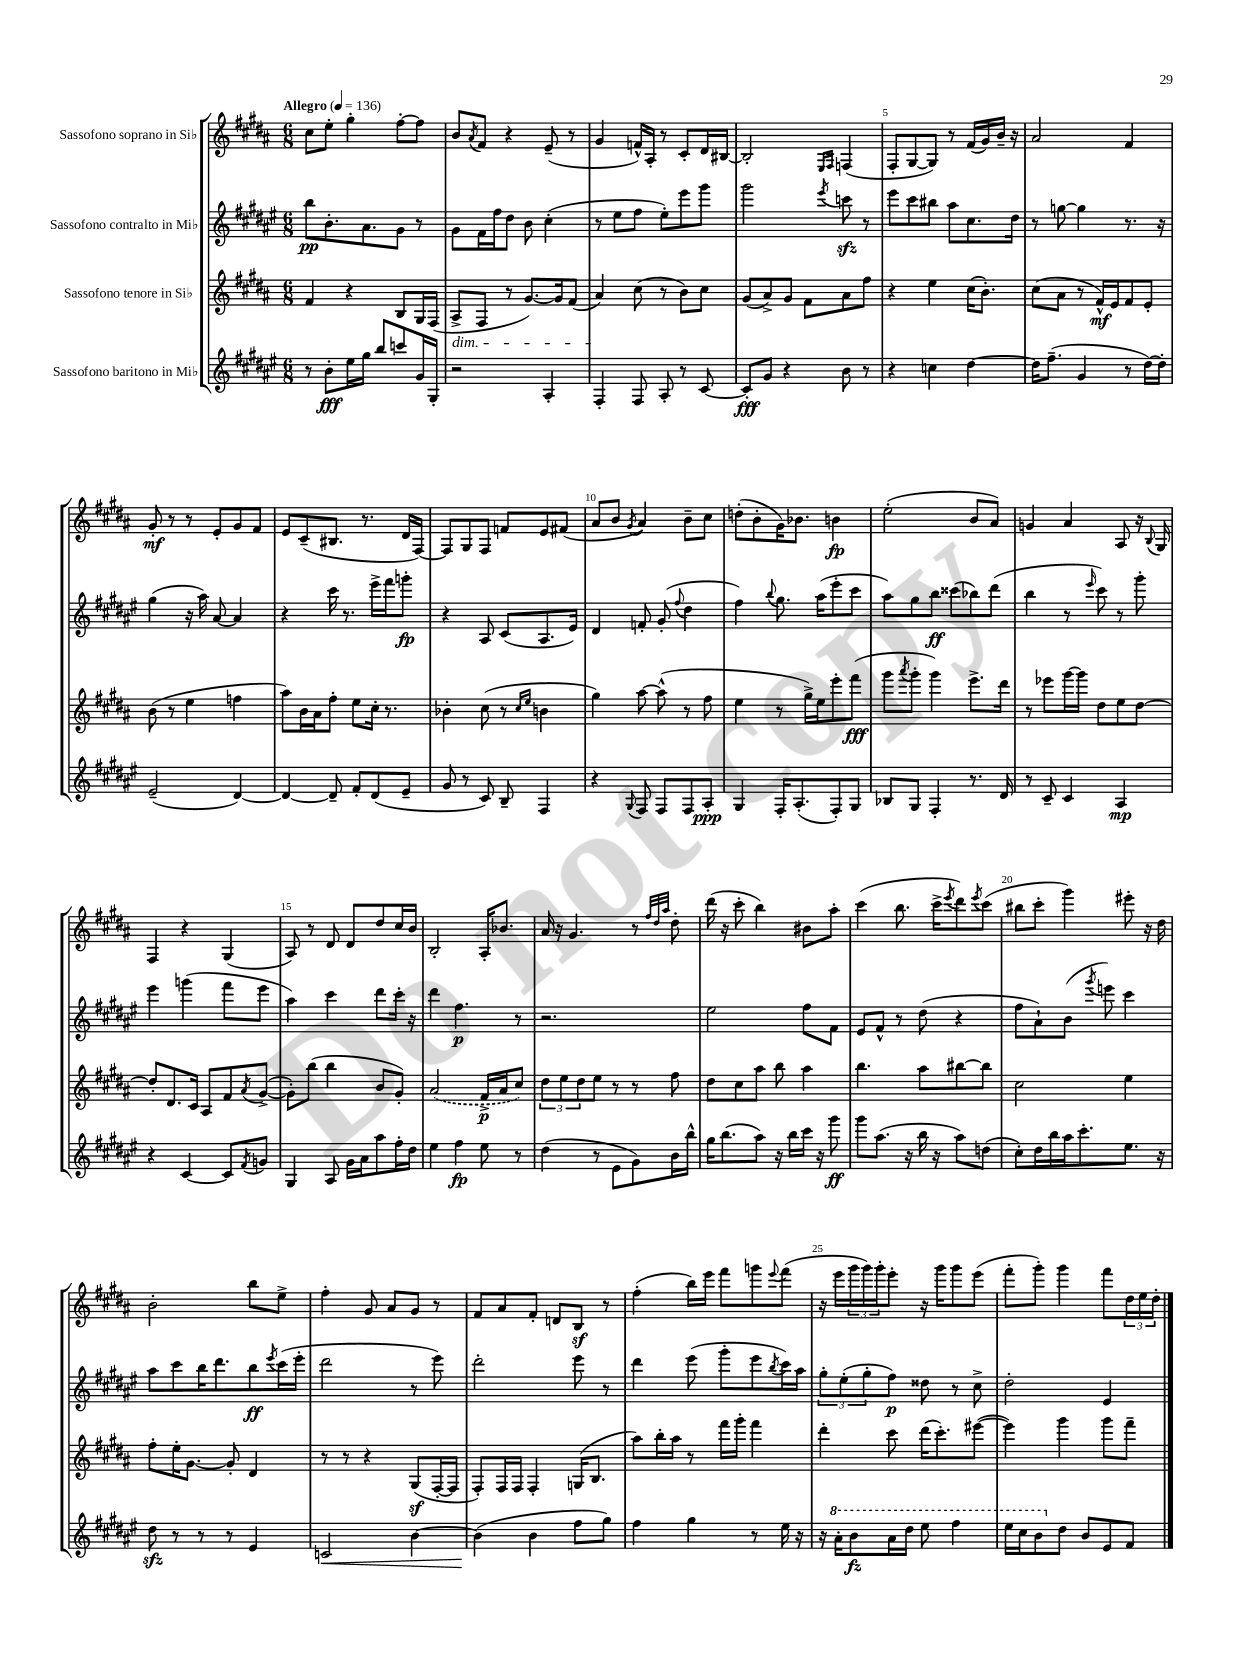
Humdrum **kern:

**kern	**dynam	**kern	**dynam	**kern	**dynam	**kern	**dynam
*part4	*part4	*part3	*part3	*part2	*part2	*part1	*part1
*staff4	*staff4	*staff3	*staff3	*staff2	*staff2	*staff1	*staff1
*I"Sassofono baritono in Mi♭	*	*I"Sassofono tenore in Si♭	*	*I"Sassofono contralto in Mi♭	*	*I"Sassofono soprano in Si♭	*
*clefG2	*	*clefG2	*	*clefG2	*	*clefG2	*
*k[f#c#g#d#a#e#]	*	*k[f#c#g#d#a#]	*	*k[f#c#g#d#a#e#]	*	*k[f#c#g#d#a#]	*
*M6/8	*	*M6/8	*	*M6/8	*	*M6/8	*
*MM136	*	*MM136	*	*MM136	*	*MM136	*
=1	=1	=1	=1	=1	=1	=1	=1
!	!	!	!	!	!	!LO:TX:a:B:t=Allegro	!
8r	.	4f#/	.	8bb\L	pp	8cc#\L	.
8b'\L	fff	.	.	8.b'\	.	8ee'\J	.
16ee#\L	.	4r	.	.	.	4gg#'\	.
16gg#\JJ	.	.	.	8.a#\	.	.	.
8bb/L	.	.	.	.	.	.	.
8cccn/	.	8B/L	.	8g#\J	.	[8ff#'\L	.
16g#/L	.	16G#/L	.	8r	.	8ff#\J]	.
16G#'/JJ	.	(16F#/JJ	.	.	.	.	.
=2	=2	=2	=2	=2	=2	=2	=2
!	!	!LO:TX:b:i:t=dim.	!	!	!	!	!
2r	.	8A#^/L	.	8g#\L	.	8b/L	.
.	.	.	.	.	.	8qa#/	.
.	.	8F#/J	.	16f#\L	.	8f#/J	.
.	.	.	.	16ff#\J	.	.	.
.	.	8r	.	8dd#\J	.	4r	.
.	.	[8.g#/L)	.	8b\	.	.	.
4A#'/	.	.	.	(4cc#'\	.	(8e~/	.
.	.	16g#/k]	.	.	.	.	.
.	.	(8f#/J	.	.	.	8r	.
=3	=3	=3	=3	=3	=3	=3	=3
4F#'/	.	4a#/)	.	8r	.	4g#/	.
.	.	.	.	8ee#\L	.	.	.
8F#/	.	(8cc#\	.	8ff#\J	.	16fn^^/LL)	.
.	.	.	.	.	.	16A#'/JJ	.
8A#'/	.	8r	.	8ee#'\L)	.	8r	.
8r	.	8b\L)	.	8eee#\	.	8c#'/L	.
[8c#/	.	8cc#\J	.	8ggg#\J	.	16d#/L	.
.	.	.	.	.	.	[16B#X/JJ	.
=4	=4	=4	=4	=4	=4	=4	=4
8c#'/L]	fff	(8g#/L	.	2ggg#\	.	2B#'/]	.
8g#/J	.	8a#^/)	.	.	.	.	.
4r	.	8g#/J	.	.	.	.	.
.	.	8f#\L	.	.	.	.	.
.	.	.	.	.	.	16qqE/LL	.
.	.	.	.	8qeee#/	.	16qqF#/JJ	.
8b\	.	8a#\	.	8cccnzz\	.	(4Fn/	.
8r	.	8ff#\J	.	8r	.	.	.
=5	=5	=5	=5	=5	=5	=5	=5
4r	.	4r	.	8eee#\L	.	8F#'/L	.
.	.	.	.	8ccc#\	.	[8G#/	.
4ccn\	.	4ee\	.	8bb#X\J	.	8G#/J])	.
.	.	.	.	8aa#\L	.	8r	.
[4dd#\	.	(16cc#\KL	.	8.cc#\	.	(16f#/LL	.
.	.	8.b'\J)	.	.	.	16g#/)	.
.	.	.	.	.	.	16b~/JJ	.
.	.	.	.	16dd#\Jk	.	16r	.
=6	=6	=6	=6	=6	=6	=6	=6
16dd#\KL]	.	(8cc#\L	.	8r	.	2a#/	.
(8.ff#~\J	.	.	.	.	.	.	.
.	.	8a#\J	.	[8ggn\	.	.	.
4g#/	.	8r	.	4gg\]	.	.	.
.	.	16f#^^/LL)	mf	.	.	.	.
.	.	16e/J	.	.	.	.	.
8r	.	8f#/	.	8.r	.	4f#/	.
[16dd#\LL)	.	8e'/J	.	.	.	.	.
16dd#'\JJ]	.	.	.	16r	.	.	.
!!LO:LB:g=z
=7	=7	=7	=7	=7	=7	=7	=7
(2e#~/	.	(8b\	.	(4gg#\	.	8g#'/	mf
.	.	8r	.	.	.	8r	.
.	.	4ee\	.	16r	.	8r	.
.	.	.	.	16aa#\)	.	.	.
.	.	.	.	[8a#/	.	8e'/L	.
[4d#/)	.	4ffn\	.	4a#/]	.	8g#/	.
.	.	.	.	.	.	8f#/J	.
=8	=8	=8	=8	=8	=8	=8	=8
4d#/_	.	8aa#\L)	.	4r	.	8e/L	.
.	.	16b\L	.	.	.	(8c#~/	.
.	.	16a#\J	.	.	.	.	.
8d#~/]	.	8ff#'\J	.	16ccc#\	.	8.B#X/J	.
.	.	.	.	8.r	.	.	.
8f#'/L	.	8ee\L	.	.	.	.	.
.	.	.	.	.	.	8.r	.
(8d#/	.	16cc#'\Jk	.	16eee#^\LL	.	.	.
.	.	8.r	.	16fff#\J	.	.	.
8e#~/J	.	.	.	8gggn'\J	fp	16d#/LL	.
.	.	.	.	.	.	[16F#/JJ)	.
=9	=9	=9	=9	=9	=9	=9	=9
8g#/	.	4b-X'\	.	4r	.	8F#/L]	.
8r	.	.	.	.	.	8G#/	.
8c#/)	.	(8cc#\	.	8A#/	.	8F#/J	.
8B~/	.	8r	.	(8c#/L	.	8fn/L	.
.	.	16qqcc#/LL	.	.	.	.	.
.	.	16qqee/JJ	.	.	.	.	.
4F#/	.	4bn\	.	8.A#/	.	8e/	.
.	.	.	.	.	.	(8f#X/J	.
.	.	.	.	16e#/Jk)	.	.	.
=10	=10	=10	=10	=10	=10	=10	=10
4r	.	4gg#\)	.	4d#/	.	8a#/L	.
.	.	.	.	.	.	8b/J	.
8qqG#/	.	.	.	.	.	8qg#/	.
8F#/	.	[8aa#\	.	8fn'/	.	4a#/)	.
8F#/L	.	(8aa#^^\]	.	(8g#'/	.	.	.
.	.	.	.	8qqff#/	.	.	.
8F#/	.	8r	.	4dd#\	.	8b~\L	.
8A#'/J	ppp	8ff#\	.	.	.	8cc#\J	.
=11	=11	=11	=11	=11	=11	=11	=11
4G#/	.	4ee\	.	4ff#\)	.	(8ddn'\L	.
.	.	.	.	.	.	8b'\	.
.	.	.	.	8qqbb/	.	.	.
16F#'/KL	.	8r	.	8.gg#\	.	16g#\K)	.
(8.A#'/	.	.	.	.	.	8.b-X\J	.
.	.	16gg#^\LL)	.	.	.	.	.
.	.	16ee\J	.	(16aa#\KL	.	.	.
8F#'/)	.	8eee'\	.	8eee#'\	.	4bn\	fp
8G#/J	.	(8fff#\J	fff	8ccc#\J	.	.	.
=12	=12	=12	=12	=12	=12	=12	=12
8B-X/L	.	8ggg#\L	.	8aa#\L)	.	(2ee'\	.
.	.	8qaaa#/	.	.	.	.	.
8G#/J	.	8ggg#'\J	.	8gg#\	.	.	.
4F#'/	.	4ggg#\)	.	8bb\J	ff	.	.
.	.	.	.	(8ccc##X\L	.	.	.
8.r	.	8.eee^\L	.	8bb-X\)	.	8b/L	.
.	.	.	.	(8ddd#\J	.	8a#/J)	.
16d#/	.	16ddd#\Jk	.	.	.	.	.
=13	=13	=13	=13	=13	=13	=13	=13
8r	.	8r	.	4bb\	.	4gn/	.
8c#~/	.	8eee-X\L	.	.	.	.	.
4c#/	.	[16ggg#\L	.	8r	.	4a#/	.
.	.	16ggg#\JJ]	.	.	.	.	.
.	.	.	.	16qqeee#/	.	.	.
.	.	8dd#\L	.	8ccc#\)	.	.	.
4A#/	mp	8ee\	.	8r	.	8A#/	.
.	.	[8dd#\J	.	8ggg#'\	.	16r	.
.	.	.	.	.	.	8qqB/	.
.	.	.	.	.	.	16G#/	.
!!LO:LB:g=z
=14	=14	=14	=14	=14	=14	=14	=14
4r	.	8dd#'/L]	.	4eee#\	.	4F#/	.
.	.	8.d#/	.	.	.	.	.
[4c#/	.	.	.	(4gggn\	.	4r	.
.	.	16c#/Jk	.	.	.	.	.
.	.	8A#/L	.	.	.	.	.
8c#/L]	.	8f#/	.	8fff#\L	.	(4G#/	.
8qf#/	.	8qa#/	.	.	.	.	.
8gn/J	.	([8g#^/J	.	8eee#\J	.	.	.
=15	=15	=15	=15	=15	=15	=15	=15
4G#/	.	8g#'\L])	.	4aa#\)	.	8A#/)	.
.	.	(8bb\J	.	.	.	8r	.
8A#/	.	4bb\	.	4ccc#\	.	8d#/	.
16g#\LL	.	.	.	.	.	8d#/L	.
16a#\J	.	.	.	.	.	.	.
8aa#\	.	8b/L	.	8ddd#\L	.	8dd#/	.
16ff#'\L	.	8g#'/J)	.	16ccc#'\Jk	.	16cc#/L	.
16dd#\JJ	.	.	.	16r	.	16b/JJ	.
=16	=16	=16	=16	=16	=16	=16	=16
4ee#\	.	(2a#/	.	4ddd#\	.	2B'/	.
4ff#\	fp	.	.	4.ff#\	p	.	.
8ee#\	.	16f#^/LL	p	.	.	16A#'/KL	.
.	.	16a#/J	.	.	.	8.b-X/J	.
8r	.	8cc#/J)	.	8r	.	.	.
=17	=17	=17	=17	=17	=17	=17	=17
(4dd#\	.	12dd#\L	.	2.r	.	16a#/	.
.	.	.	.	.	.	16r	.
.	.	12ee\	.	.	.	.	.
.	.	.	.	.	.	4.g#/	.
.	.	12dd#\	.	.	.	.	.
8r	.	8ee\J	.	.	.	.	.
8e#\L	.	8r	.	.	.	.	.
8g#\)	.	8r	.	.	.	8r	.
.	.	.	.	.	.	32qqff#/LLL	.
.	.	.	.	.	.	32qqdd#/	.
.	.	.	.	.	.	32qqaa#/JJJ	.
16b\L	.	8ff#\	.	.	.	8dd#'\	.
16bb^^\JJ	.	.	.	.	.	.	.
=18	=18	=18	=18	=18	=18	=18	=18
16gg#\KL	.	8dd#\L	.	2ee#\	.	(16ddd#\	.
(8.bb\	.	.	.	.	.	16r	.
.	.	8cc#\	.	.	.	8ccc#'\	.
8aa#\J)	.	8aa#\J	.	.	.	4bb\)	.
16r	.	8bb\	.	.	.	.	.
16bb\LL	.	.	.	.	.	.	.
16ccc#\JJ	.	4aa#\	.	8ff#\L	.	8b#X\L	.
16r	.	.	.	.	.	.	.
8ggg#\	ff	.	.	8f#\J	.	8aa#'\J	.
=19	=19	=19	=19	=19	=19	=19	=19
8ggg#\L	.	4.bb\	.	8e#/L	.	(4ccc#\	.
(8.aa#\J	.	.	.	8f#^^/J	.	.	.
.	.	.	.	8r	.	8.bb\	.
16r	.	.	.	.	.	.	.
16bb\	.	8aa#\L	.	(8dd#\	.	.	.
16r	.	.	.	.	.	16ccc#^\KL	.
.	.	.	.	.	.	8qeee/	.
8aa#\L)	.	[8bb#X\	.	4r	.	8ddd#\)	.
.	.	.	.	.	.	8qeee/	.
(8ddn\J	.	8bb#\J]	.	.	.	(8ccc#\J	.
=20	=20	=20	=20	=20	=20	=20	=20
8cc#'\L)	.	2cc#\	.	8ff#\L	.	8bb#X\L	.
16dd#\L	.	.	.	8a#`\)	.	8ccc#'\J	.
16bb\	.	.	.	.	.	.	.
16aa#\J	.	.	.	(8b\J	.	4ggg#\)	.
8.ccc#'\	.	.	.	.	.	.	.
.	.	.	.	8qggg#/	.	.	.
.	.	.	.	8eeen\)	.	.	.
8.ee#\J	.	4ee\	.	4ccc#\	.	8eee#X'\	.
.	.	.	.	.	.	16r	.
16r	.	.	.	.	.	16dd#\	.
!!LO:LB:g=z
=21	=21	=21	=21	=21	=21	=21	=21
8dd#zz\	.	8ff#'\L	.	8aa#\L	.	2b'\	.
8r	.	16ee'\K	.	8ccc#\	.	.	.
.	.	[8.g#\J	.	.	.	.	.
8r	.	.	.	16bb\K	.	.	.
.	.	.	.	8.ddd#\	.	.	.
8r	.	8g#'/]	.	.	.	.	.
4e#/	.	4d#/	.	8bb\	ff	8bb\L	.
.	.	.	.	8qeee#/	.	.	.
.	.	.	.	(16ccc#\L	.	8ee^\J	.
.	.	.	.	16eee#'\JJ	.	.	.
=22	=22	=22	=22	=22	=22	=22	=22
!	!LO:HP:b	!	!	!	!	!	!
2cn/	<	8r	.	2ddd#\	.	4ff#'\	.
.	.	8r	.	.	.	.	.
.	.	4r	.	.	.	8g#/	.
.	.	.	.	.	.	8a#/L	.
[4b\	.	(8G#z/L	.	8r	.	8g#/J	.
.	.	[16F#'/L	.	8eee#\)	.	8r	.
.	.	16F#/JJ]	.	.	.	.	.
=23	=23	=23	=23	=23	=23	=23	=23
(4b\]	.	8F#'/L)	.	2ddd#'\	.	8f#/L	.
.	.	16F#/L	.	.	.	8a#/	.
.	.	16F#/JJ	.	.	.	.	.
4b\	[	4F#'/	.	.	.	8f#'/J	.
.	.	.	.	.	.	8dn/L	.
8ff#\L	.	(16Gn/KL	.	8eee#\	.	8Bz/J	.
.	.	8.B/J	.	.	.	.	.
8gg#\J)	.	.	.	8r	.	8r	.
=24	=24	=24	=24	=24	=24	=24	=24
4ff#\	.	8aa#\L)	.	4ddd#\	.	(4ff#'\	.
.	.	16bb'\L	.	.	.	.	.
.	.	16aa#\JJ	.	.	.	.	.
4gg#\	.	8r	.	(8eee#\	.	16bb\LL)	.
.	.	.	.	.	.	16eee\JJ	.
.	.	16fff#\LL	.	8ggg#'\L	.	8fff#\L	.
.	.	16ggg#'\JJ	.	.	.	.	.
8r	.	4fff#\	.	8eee#\	.	8gggn\	.
.	.	.	.	8qbb/	.	8qqeee/	.
16ee#\	.	.	.	16ccc#\L)	.	(8fff#\J	.
16r	.	.	.	16aa#\JJ	.	.	.
=25	=25	=25	=25	=25	=25	=25	=25
16r	.	4ddd#'\	.	12gg#'\L	.	16r	.
*8va	*	*	*	*	*	*	*
16aa#'\KL	.	.	.	.	.	16eee\LL	.
.	.	.	.	(12ee#'\	.	.	.
8bb\	fz	.	.	.	.	24ggg#\	.
.	.	.	.	12gg#'\	.	24ggg#\)	.
.	.	.	.	.	.	24ggg#'\J	.
16aa#\L	.	8ccc#\	.	8ff#\J)	p	8eee'\J	.
16ddd#\JJ	.	.	.	.	.	.	.
8eee#\	.	(16ddd#\KL	.	8dd##X\	.	16r	.
.	.	8.ccc#'\)	.	.	.	16ggg#\KL	.
4fff#\	.	.	.	8r	.	8ggg#\	.
.	.	([8eee#X\J	.	8cc#^\	.	(8eee\J	.
=26	=26	=26	=26	=26	=26	=26	=26
16eee#\LL	.	4eee#\])	.	2dd#'\	.	8fff#'\L	.
16ccc#\J	.	.	.	.	.	.	.
8bb\	.	.	.	.	.	8ggg#'\J)	.
*X8va	*	*	*	*	*	*	*
8dd#\J	.	4ggg#\	.	.	.	4ggg#\	.
8b/L	.	.	.	.	.	.	.
8e#/	.	8ggg#\L	.	4e#/	.	8fff#\L	.
8f#/J	.	8fff#~\J	.	.	.	24dd#\L	.
.	.	.	.	.	.	24ee\	.
.	.	.	.	.	.	24dd#'\JJ	.
==	==	==	==	==	==	==	==
*-	*-	*-	*-	*-	*-	*-	*-
